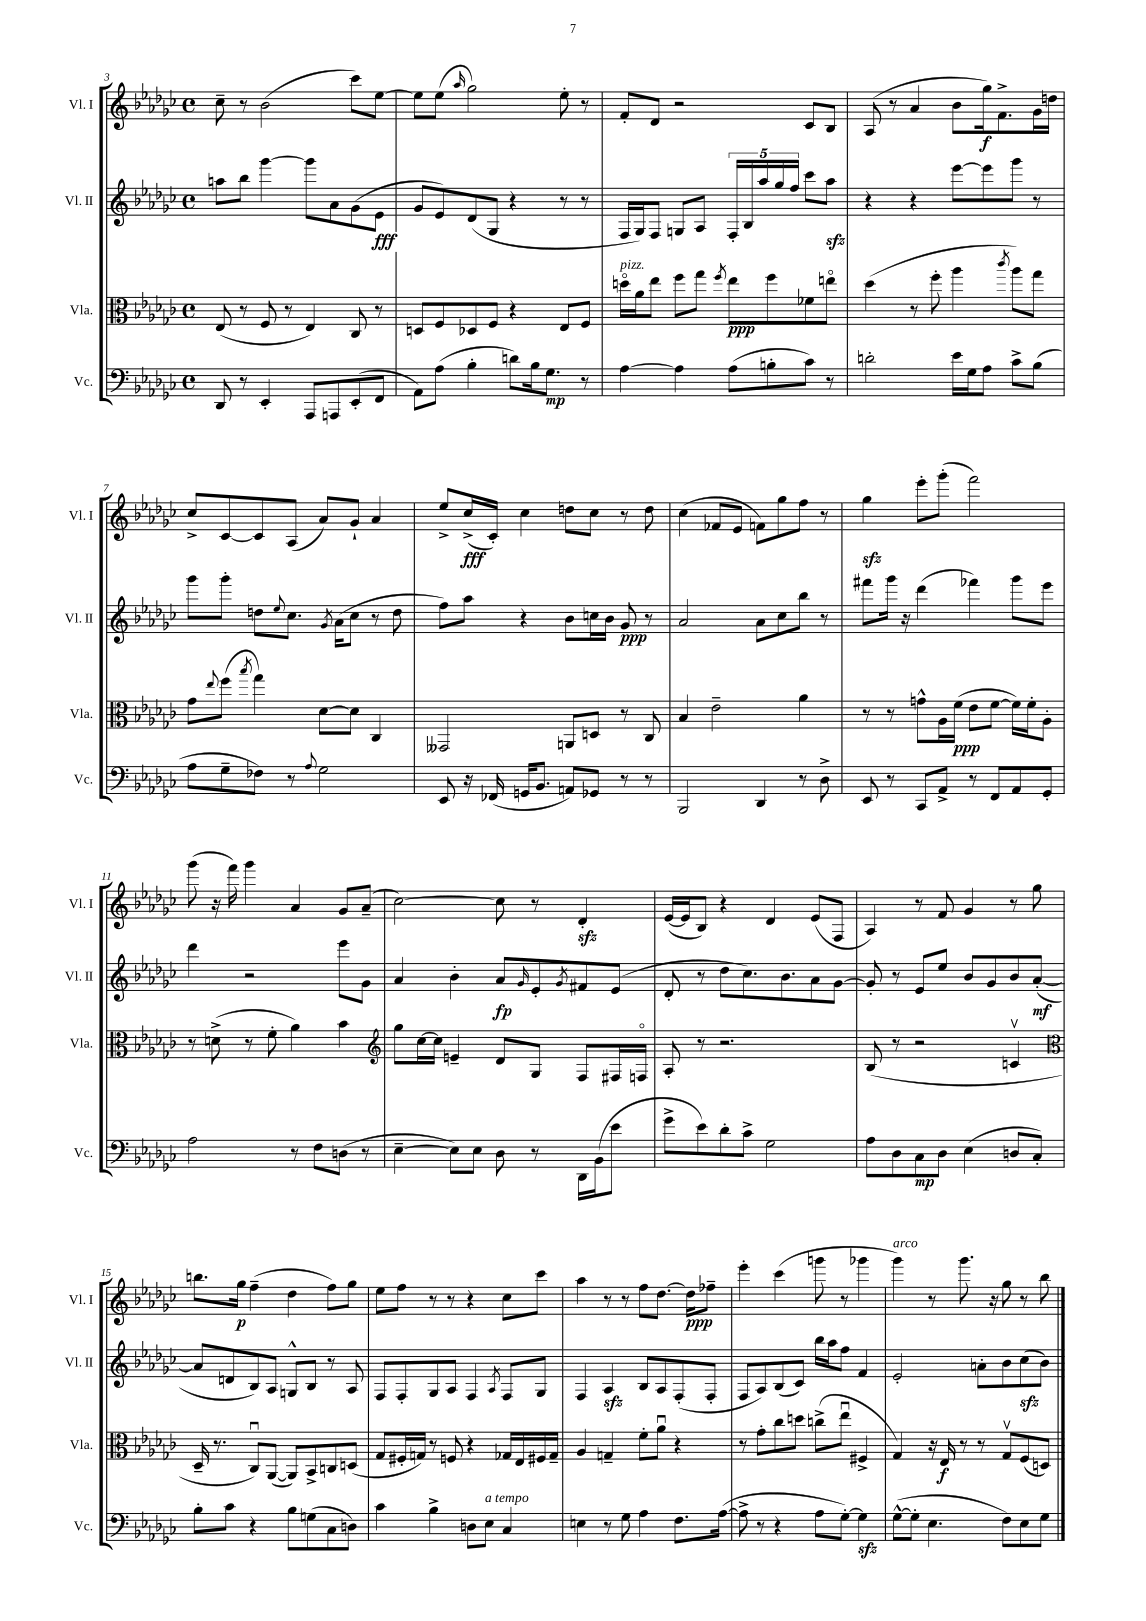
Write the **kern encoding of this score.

**kern	**dynam	**kern	**dynam	**kern	**dynam	**kern	**dynam
*part4	*part4	*part3	*part3	*part2	*part2	*part1	*part1
*staff4	*staff4	*staff3	*staff3	*staff2	*staff2	*staff1	*staff1
*I"Vc.	*	*I"Vla.	*	*I"Vl. II	*	*I"Vl. I	*
*I'Vc.	*	*I'Vla.	*	*I'Vl. II	*	*I'Vl. I	*
*clefF4	*	*clefC3	*	*clefG2	*	*clefG2	*
*k[b-e-a-d-g-c-]	*	*k[b-e-a-d-g-c-]	*	*k[b-e-a-d-g-c-]	*	*k[b-e-a-d-g-c-]	*
*M4/4	*	*M4/4	*	*M4/4	*	*M4/4	*
*met(c)	*	*met(c)	*	*met(c)	*	*met(c)	*
=3	=3	=3	=3	=3	=3	=3	=3
8DD-/	.	(8E-/	.	8aan\L	.	8cc-~\	.
8r	.	8r	.	8bb-\J	.	8r	.
4EE-'/	.	8F/	.	[4ggg-\	.	(2b-\	.
.	.	8r	.	.	.	.	.
8AAA-/L	.	4E-/)	.	8ggg-\L]	.	.	.
8AAAn/	.	.	.	8a-\	.	.	.
(8EE-'/	.	8C-/	.	(8g-\	.	8ccc-\L)	.
8FF/J	.	8r	.	8e-\J	fff	[8ee-\J	.
=4	=4	=4	=4	=4	=4	=4	=4
8AA-\L)	.	8Dn/L	.	8g-/L	.	8ee-\L]	.
(8A-\J	.	8F/	.	8e-/)	.	(8ee-\J	.
.	.	.	.	.	.	16qqaa-/	.
4B-'\	.	8D-X/	.	(8d-/	.	2gg-\)	.
.	.	8F/J	.	8G-/J	.	.	.
8dn\L)	.	4r	.	4r	.	.	.
16B-\k	.	.	.	.	.	.	.
8.G-\J	mp	.	.	.	.	.	.
.	.	8E-/L	.	8r	.	8ee-'\	.
8r	.	8F/J	.	8r	.	8r	.
=5	=5	=5	=5	=5	=5	=5	=5
!	!	!LO:TX:a:i:t=pizz.	!	!	!	!	!
[4A-\	.	16ddn\LL	.	16F/LL	.	8f'/L	.
.	.	16a-\J	.	16G-/J)	.	.	.
.	.	8ee-\J	.	8F/J	.	8d-/J	.
4A-\]	.	8ff\L	.	8Gn/L	.	2r	.
.	.	8gg-\J	.	8A-/J	.	.	.
.	.	8qff/	.	.	.	.	.
(8A-\L	.	8ee-\L	ppp	20F'/LL	.	.	.
.	.	.	.	20B-/	.	.	.
.	.	.	.	20aa-/	.	.	.
8Bn'\	.	8ff\	.	.	.	.	.
.	.	.	.	20gg-/	.	.	.
.	.	.	.	20ff/JJ	.	.	.
8c-\J)	.	8f-X\	.	8ccc-\L	.	8c-/L	.
8r	.	8een\J	.	8aa-zz\J	.	8B-/J	.
=6	=6	=6	=6	=6	=6	=6	=6
2dn'\	.	(4dd-\	.	4r	.	(8A-/	.
.	.	.	.	.	.	8r	.
.	.	8r	.	4r	.	4a-/	.
.	.	8ff'\	.	.	.	.	.
16e-\LL	.	4aa-\	.	[8eee-\L	.	8b-\L	.
16G-\J	.	.	.	.	.	.	.
8A-\J	.	.	.	8eee-\]	.	16gg-\k)	f
.	.	.	.	.	.	8.f^\	.
.	.	8qccc-/	.	.	.	.	.
8c-^\L	.	8aa-\L)	.	8ggg-\J	.	.	.
(8B-\J	.	8gg-\J	.	8r	.	16g-\L	.
.	.	.	.	.	.	16ddn\JJ	.
!!LO:LB:g=z
=7	=7	=7	=7	=7	=7	=7	=7
8A-\L	.	8g-\L	.	8ggg-\L	.	8cc-^/L	.
.	.	8qqee-/	.	.	.	.	.
8G-~\	.	(8ff\J	.	8ggg-'\J	.	[8c-/	.
.	.	8qbb-/	.	.	.	.	.
8F-X\J)	.	4gg-\)	.	8ddn\L	.	8c-/]	.
.	.	.	.	8qqee-/	.	.	.
8r	.	.	.	8.cc-\J	.	(8A-/J	.
8qqA-/	.	.	.	.	.	.	.
2G-\	.	[8d-\L	.	.	.	8a-/L)	.
.	.	.	.	8qg-/	.	.	.
.	.	.	.	(16a-\KL	.	.	.
.	.	8d-\J]	.	8cc-\J	.	8g-`/J	.
.	.	4C-/	.	8r	.	4a-/	.
.	.	.	.	8dd\	.	.	.
=8	=8	=8	=8	=8	=8	=8	=8
8EE-/	.	2GG--X/	.	8ff\L)	.	8ee-^/L	.
16r	.	.	.	8aa-\J	.	(16cc-^/L	fff
(16FF-X/	.	.	.	.	.	16c-'/JJ)	.
16GGn/KL	.	.	.	4r	.	4cc-\	.
8.BB-/J	.	.	.	.	.	.	.
8AAn/L)	.	8AAn/L	.	8b-\L	.	8ddn\L	.
8GG-X/J	.	8Dn/J	.	16ccn\L	.	8cc-\J	.
.	.	.	.	16b-\JJ	.	.	.
8r	.	8r	.	8g-/	ppp	8r	.
8r	.	8C-/	.	8r	.	8dd\	.
=9	=9	=9	=9	=9	=9	=9	=9
2BBB-/	.	4B-/	.	2a-/	.	(4cc-\	.
.	.	2e-~\	.	.	.	8f-X/L	.
.	.	.	.	.	.	8e-/J	.
4DD-/	.	.	.	8a-\L	.	8fn\L)	.
.	.	.	.	8cc-\	.	8gg-\	.
8r	.	4a-\	.	8bb-\J	.	8ff\J	.
8D-^\	.	.	.	8r	.	8r	.
=10	=10	=10	=10	=10	=10	=10	=10
8EE-/	.	8r	.	8fff#X\L	.	4gg-zz\	.
8r	.	8r	.	16ggg-\Jk	.	.	.
.	.	.	.	16r	.	.	.
8CC-/L	.	8gn^^\L	.	(4ddd-\	.	8eee-'\L	.
8AA-^/J	.	16A-\L	.	.	.	(8ggg-'\J	.
.	.	(16f\JJ	ppp	.	.	.	.
8r	.	8e-\L	.	4fff-X\)	.	2fff\)	.
8FF/L	.	[8f\J	.	.	.	.	.
8AA-/	.	16f\LL])	.	8ggg-\L	.	.	.
.	.	16f'\J	.	.	.	.	.
8GG-'/J	.	8A-'\J	.	8eee-\J	.	.	.
!!LO:LB:g=z
=11	=11	=11	=11	=11	=11	=11	=11
2A-\	.	8r	.	4ddd-\	.	(8ggg-\	.
.	.	(8dn^\	.	.	.	16r	.
.	.	.	.	.	.	16fff\)	.
.	.	8r	.	2r	.	4ggg-\	.
.	.	8f'\	.	.	.	.	.
8r	.	4a-\)	.	.	.	4a-/	.
8F\L	.	.	.	.	.	.	.
(8Dn\J	.	4b-\	.	8eee-\L	.	8g-/L	.
8r	.	.	.	8g-\J	.	(8a-~/J	.
=12	=12	=12	=12	=12	=12	=12	=12
*	*	*clefG2	*	*	*	*	*
[4E-~\	.	8gg-\L	.	4a-/	.	[2cc-\)	.
.	.	[16cc-\L	.	.	.	.	.
.	.	16cc-\JJ]	.	.	.	.	.
8E-\L])	.	4en~/	.	4b-'\	.	.	.
8E-\J	.	.	.	.	.	.	.
8D-\	.	8d-/L	.	8a-/L	fp	8cc-\]	.
.	.	.	.	16qqg-/	.	.	.
8r	.	8G-/J	.	8e-'/	.	8r	.
.	.	.	.	8qg-/	.	.	.
16DD-\LL	.	8F/L	.	8f#X/	.	4d-zz'/	.
(16BB-\J	.	.	.	.	.	.	.
8e-\J	.	16F#X/L	.	(8e-/J	.	.	.
.	.	16Fn/JJ	.	.	.	.	.
=13	=13	=13	=13	=13	=13	=13	=13
8g-^\L	.	8A-'/	.	8d-'/	.	([16e-/LL	.
.	.	.	.	.	.	16e-/J]	.
8e-\)	.	8r	.	8r	.	8B-/J)	.
8d-'\	.	2.r	.	8dd-\L	.	4r	.
8c-^\J	.	.	.	8.cc-\)	.	.	.
2G-\	.	.	.	.	.	4d-/	.
.	.	.	.	8.b-\	.	.	.
.	.	.	.	8a-\	.	(8e-/L	.
.	.	.	.	[8g-\J	.	8F/J	.
=14	=14	=14	=14	=14	=14	=14	=14
8A-\L	.	(8B-/	.	8g-'/]	.	4A-/)	.
8D-\	.	8r	.	8r	.	.	.
8C-\	mp	2r	.	8e-/L	.	8r	.
8D-\J	.	.	.	8ee-/J	.	8f/	.
(4E-\	.	.	.	8b-/L	.	4g-/	.
.	.	.	.	8g-/	.	.	.
8Dn/L	.	4cnv/	.	8b-/	.	8r	.
8C-'/J)	.	.	.	([8a-'/J	mf	8gg-\	.
!!LO:LB:g=z
=15	=15	=15	=15	=15	=15	=15	=15
*	*	*clefC3	*	*	*	*	*
8B-'\L	.	16D-~/	.	8a-/L]	.	8.bbn\L	.
.	.	8.r	.	.	.	.	.
8c-\J	.	.	.	8dn/	.	.	.
.	.	.	.	.	.	16gg-\Jk	p
4r	.	8C-u/L)	.	8B-/)	.	(4ff~\	.
.	.	([8AA-/J	.	8A-/J	.	.	.
8B-\L	.	8AA-/L])	.	8Gn^^/L	.	4dd-\	.
(8Gn\	.	8BB-^/	.	8B-/J	.	.	.
8C-\	.	8Cn/	.	8r	.	8ff\L)	.
8Dn\J)	.	(8Dn/J	.	8A-/	.	8gg-\J	.
=16	=16	=16	=16	=16	=16	=16	=16
4c-\	.	8G-/L	.	8F/L	.	8ee-\L	.
.	.	16F#X'/L	.	8F'/	.	8ff\J	.
.	.	16Gn/JJ)	.	.	.	.	.
4B-^\	.	8r	.	8G-/	.	8r	.
.	.	8Fn/	.	8A-/J	.	8r	.
8Dn\L	.	4r	.	4F/	.	4r	.
!LO:TX:a:i:t=a tempo	!	!	!	!	!	!	!
8E-\J	.	.	.	.	.	.	.
.	.	.	.	8qA-/	.	.	.
4C-/	.	16G-X/LL	.	8F/L	.	8cc-\L	.
.	.	16E-/	.	.	.	.	.
.	.	16F#X/	.	8G-/J	.	8ccc-\J	.
.	.	16G-~/JJ	.	.	.	.	.
=17	=17	=17	=17	=17	=17	=17	=17
4En\	.	4A-/	.	4F/	.	4aa-\	.
8r	.	4Gn~/	.	4A-zz/	.	8r	.
8G-\	.	.	.	.	.	8r	.
4A-\	.	8f'\L	.	8B-/L	.	8ff\L	.
.	.	8a-u\J	.	8A-/	.	[8.dd-\J	.
8.F\L	.	4r	.	(8F'/	.	.	.
.	.	.	.	.	.	16dd-\KL]	ppp
.	.	.	.	8F'/J	.	8ff-X~\J	.
([16A-\Jk	.	.	.	.	.	.	.
=18	=18	=18	=18	=18	=18	=18	=18
8A-^\]	.	8r	.	8F/L	.	4eee-'\	.
8r	.	8g-'\L	.	8A-/)	.	.	.
4r	.	8cc-\	.	(8B-/	.	(4ccc-\	.
.	.	8ddn\J	.	8c-/J)	.	.	.
8A-\L	.	(8ccn^\L	.	16bb-\LL	.	8gggn\	.
.	.	.	.	16aa-\J	.	.	.
[8G-'\J)	.	8ee-u\J	.	8ff\J	.	8r	.
4G-zz\]	.	4F#X^/	.	4f/	.	4ggg-X\	.
=19	=19	=19	=19	=19	=19	=19	=19
!	!	!	!	!	!	!LO:TX:a:i:t=arco	!
([8G-^^\L	.	4G-/)	.	2e-'/	.	4ggg-\)	.
8G-'\J]	.	.	.	.	.	.	.
4.E-\	.	16r	.	.	.	8r	.
.	.	16E-/	f	.	.	.	.
.	.	8r	.	.	.	8.ggg-\	.
.	.	8r	.	8an'\L	.	.	.
.	.	.	.	.	.	16r	.
8F\L)	.	8G-v/L	.	8b-\	.	8gg-\	.
8E-\	.	(8F/	.	(8cc-zz\	.	8r	.
8G-\J	.	8Dn/J)	.	8b-\J)	.	8bb-\	.
==	==	==	==	==	==	==	==
*-	*-	*-	*-	*-	*-	*-	*-
